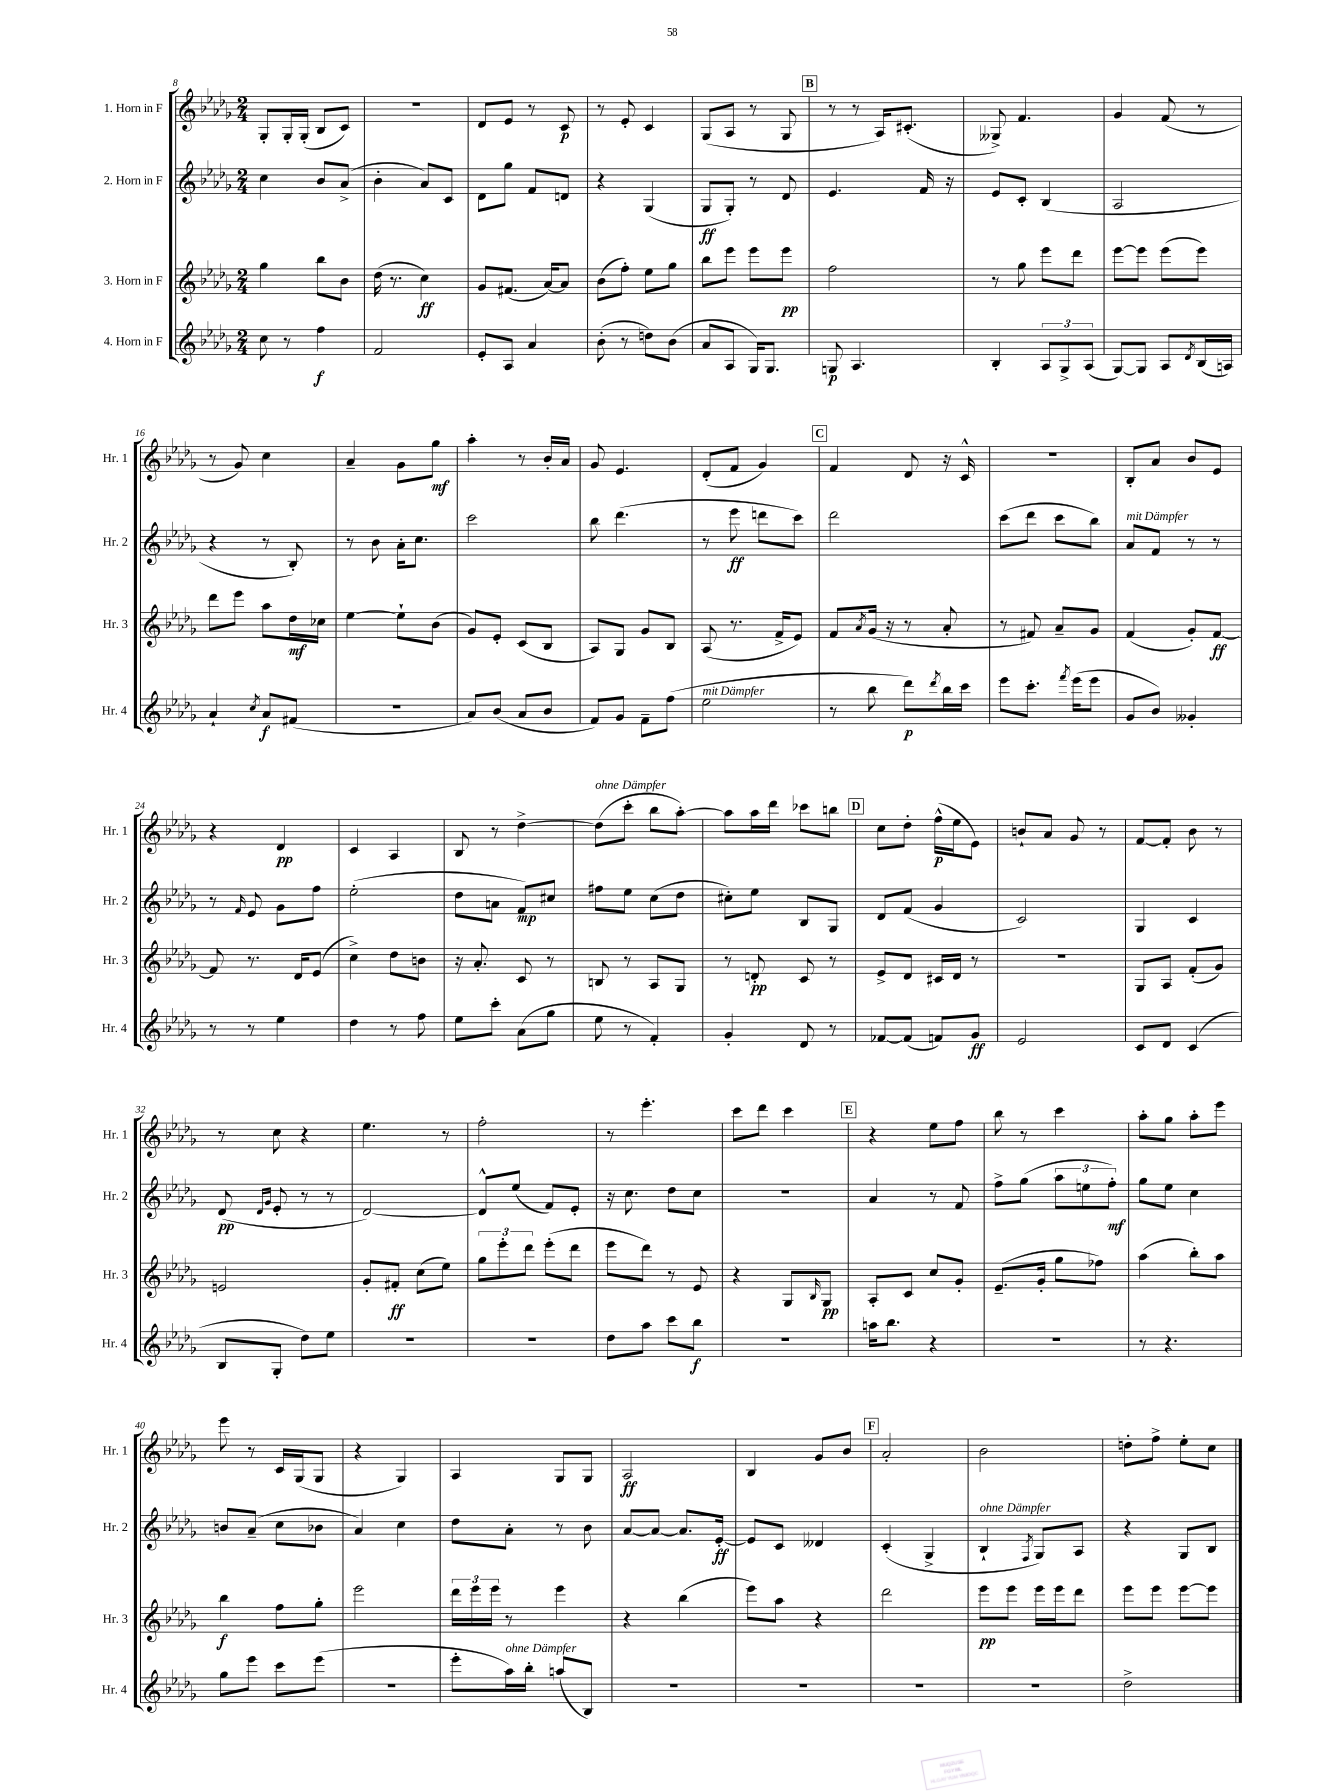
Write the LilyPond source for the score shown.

<<
\new StaffGroup <<
\new Staff = "s0" \with { instrumentName = "1. Horn in F" shortInstrumentName = "Hr. 1" } {
    \clef treble \key des \major \numericTimeSignature \time 2/4
    ges8-. ges16-. ges16-.( bes8 c'8) |
    R2 |
    des'8 ees'8 r8 c'8\p |
    r8 ees'8-. c'4 |
    ges8( aes8 r8 ges8 |
    \mark \markup { \box "B" } r8 r8 aes16) cis'8.-.( |
    geses8->) f'4. |
    ges'4 f'8( r8 |
    r8 ges'8) c''4 |
    aes'4-- ges'8 ges''8\mf |
    aes''4-. r8 bes'16-. aes'16 |
    ges'8 ees'4. |
    des'8-.( f'8 ges'4) |
    \mark \markup { \box "C" } f'4 des'8 r16 c'16-^ |
    R2 |
    bes8-. aes'8 bes'8 ees'8 |
    r4 des'4\pp |
    c'4 aes4 |
    bes8 r8 des''4~-> |
    des''8^\markup { \italic "ohne Dämpfer" }( c'''8-. bes''8 aes''8~-.) |
    aes''8 aes''16 des'''16 ces'''8 b''8 |
    \mark \markup { \box "D" } c''8 des''8-. f''16-^\p( ees''16 ees'8) |
    b'8-! aes'8 ges'8 r8 |
    f'8~ f'8-. bes'8 r8 |
    r8 c''8 r4 |
    ees''4. r8 |
    f''2-. |
    r8 ees'''4.-. |
    c'''8 des'''8 c'''4 |
    \mark \markup { \box "E" } r4 ees''8 f''8 |
    bes''8 r8 c'''4 |
    aes''8-. ges''8 aes''8-. ees'''8 |
    ees'''8 r8 c'16 ges16( ges8 |
    r4 ges4) |
    aes4 ges8 ges8 |
    aes2\ff |
    bes4 ges'8 bes'8 |
    \mark \markup { \box "F" } aes'2-. |
    bes'2 |
    d''8-. f''8-> ees''8-. c''8 \bar "|." |
}
\new Staff = "s1" \with { instrumentName = "2. Horn in F" shortInstrumentName = "Hr. 2" } {
    \clef treble \key des \major \numericTimeSignature \time 2/4
    c''4 bes'8 aes'8->( |
    bes'4-. aes'8) c'8 |
    des'8 ges''8 f'8 d'8 |
    r4 ges4( |
    ges8\ff ges8-.) r8 des'8 |
    \mark \markup { \box "B" } ees'4. f'16 r16 |
    ees'8 c'8-. bes4( |
    aes2 |
    r4 r8 bes8-.) |
    r8 bes'8 aes'16-. c''8. |
    c'''2 |
    bes''8 des'''4.( |
    r8 ees'''8\ff d'''8 c'''8) |
    \mark \markup { \box "C" } des'''2 |
    c'''8( des'''8 c'''8 bes''8) |
    aes'8^\markup { \italic "mit Dämpfer" } f'8 r8 r8 |
    r8 \grace { f'16 } ees'8 ges'8 f''8 |
    ees''2-.( |
    des''8 a'8 f'8\mp) cis''8 |
    fis''8 ees''8 c''8( des''8 |
    cis''8-.) ees''8 bes8 ges8 |
    \mark \markup { \box "D" } des'8 f'8( ges'4 |
    c'2) |
    ges4 c'4 |
    des'8\pp( \grace { des'16 ges'16 } ees'8-. r8 r8 |
    des'2~) |
    des'8-^ ees''8( f'8) ees'8-. |
    r16 c''8. des''8 c''8 |
    R2 |
    \mark \markup { \box "E" } aes'4 r8 f'8 |
    f''8-> ges''8( \tuplet 3/2 { aes''8 e''8 f''8-.\mf) } |
    ges''8 ees''8 c''4 |
    b'8 aes'8--( c''8 bes'8 |
    aes'4) c''4 |
    des''8 aes'8-. r8 bes'8 |
    aes'8~ aes'8~ aes'8. ees'16~-.\ff |
    ees'8 c'8 deses'4 |
    \mark \markup { \box "F" } c'4-.( ges4-> |
    bes4-!^\markup { \italic "ohne Dämpfer" } \acciaccatura { f8 } ges8) aes8 |
    r4 ges8 bes8 \bar "|." |
}
\new Staff = "s2" \with { instrumentName = "3. Horn in F" shortInstrumentName = "Hr. 3" } {
    \clef treble \key des \major \numericTimeSignature \time 2/4
    ges''4 bes''8 bes'8 |
    des''16( r8. c''4\ff) |
    ges'8 fis'8.( aes'16~) aes'8 |
    bes'8( f''8-.) ees''8 ges''8 |
    bes''8 ees'''8 ees'''8 ees'''8\pp |
    \mark \markup { \box "B" } f''2 |
    r8 ges''8 ees'''8 des'''8 |
    ees'''8~ ees'''8 ees'''8( ees'''8) |
    des'''8 ees'''8 aes''8 des''16\mf ces''16 |
    ees''4~ ees''8-! bes'8( |
    ges'8) ees'8-. c'8( bes8 |
    aes8) ges8 ges'8 bes8 |
    aes8( r8. f'16-> ees'8) |
    \mark \markup { \box "C" } f'8 \acciaccatura { aes'8 } ges'16( r16 r8 aes'8-. |
    r8 fis'8) aes'8-- ges'8 |
    f'4( ges'8-.) f'8~\ff |
    f'8 r8. des'16 ees'8( |
    c''4->) des''8 b'8 |
    r16 aes'8.-. c'8 r8 |
    b8 r8 aes8 ges8 |
    r8 d'8-.\pp c'8 r8 |
    \mark \markup { \box "D" } ees'8-> des'8 cis'16 des'16 r8 |
    r2 |
    ges8 aes8 f'8-.( ges'8) |
    e'2 |
    ges'8-. fis'8-.\ff c''8( ees''8) |
    \tuplet 3/2 { ges''8 ees'''8-. des'''8 } ees'''8-.( des'''8 |
    ees'''8 des'''8) r8 ees'8 |
    r4 ges8 \grace { bes16 } ges8\pp |
    \mark \markup { \box "E" } aes8-. c'8 c''8 ges'8-. |
    ees'8.--( ges'16-. ges''8 fes''8) |
    aes''4( bes''8-.) aes''8 |
    bes''4\f f''8 ges''8-. |
    ees'''2 |
    \tuplet 3/2 { des'''16 ees'''16 ees'''16 } r8 ees'''4 |
    r4 bes''4( |
    ees'''8) aes''8 r4 |
    \mark \markup { \box "F" } des'''2 |
    ees'''8\pp ees'''8 ees'''16 ees'''16 des'''8 |
    ees'''8 ees'''8 ees'''8~ ees'''8 \bar "|." |
}
\new Staff = "s3" \with { instrumentName = "4. Horn in F" shortInstrumentName = "Hr. 4" } {
    \clef treble \key des \major \numericTimeSignature \time 2/4
    c''8 r8 f''4\f |
    f'2 |
    ees'8-. aes8 aes'4 |
    bes'8-.( r8 d''8) bes'8( |
    aes'8 aes8 ges16) ges8. |
    \mark \markup { \box "B" } g8\p aes4. |
    bes4-. \tuplet 3/2 { aes8 ges8-> aes8( } |
    ges8~) ges8 aes8 \acciaccatura { des'8 } bes16( a16) |
    aes'4-! \acciaccatura { c''8 } aes'8\f fis'8( |
    R2 |
    aes'8) bes'8( aes'8 bes'8 |
    f'8) ges'8 f'8-- f''8( |
    ees''2^\markup { \italic "mit Dämpfer" } |
    \mark \markup { \box "C" } r8 bes''8 des'''8\p) \acciaccatura { des'''8 } bes''16 c'''16 |
    ees'''8 c'''8.-. \acciaccatura { f'''8 } ees'''16( ees'''8 |
    ges'8 bes'8) geses'4-. |
    r8 r8 ees''4 |
    des''4 r8 f''8 |
    ees''8 c'''8-. aes'8( ges''8 |
    ees''8 r8 f'4-.) |
    ges'4-. des'8 r8 |
    \mark \markup { \box "D" } fes'8~ fes'8( f'8) ges'8\ff |
    ees'2 |
    c'8 des'8 c'4( |
    bes8 ges8-. des''8) ees''8 |
    R2 |
    r2 |
    des''8 aes''8 c'''8 bes''8\f |
    r2 |
    \mark \markup { \box "E" } a''16 bes''8. r4 |
    R2 |
    r8 r4. |
    ges''8 ees'''8 c'''8 ees'''8( |
    r2 |
    ees'''8-. aes''16^\markup { \italic "ohne Dämpfer" }) bes''16-. a''8( bes8) |
    R2 |
    R2 |
    \mark \markup { \box "F" } R2 |
    R2 |
    des''2-> \bar "|." |
}
>>
>>
\layout { \context { \Score currentBarNumber = #8 } }
